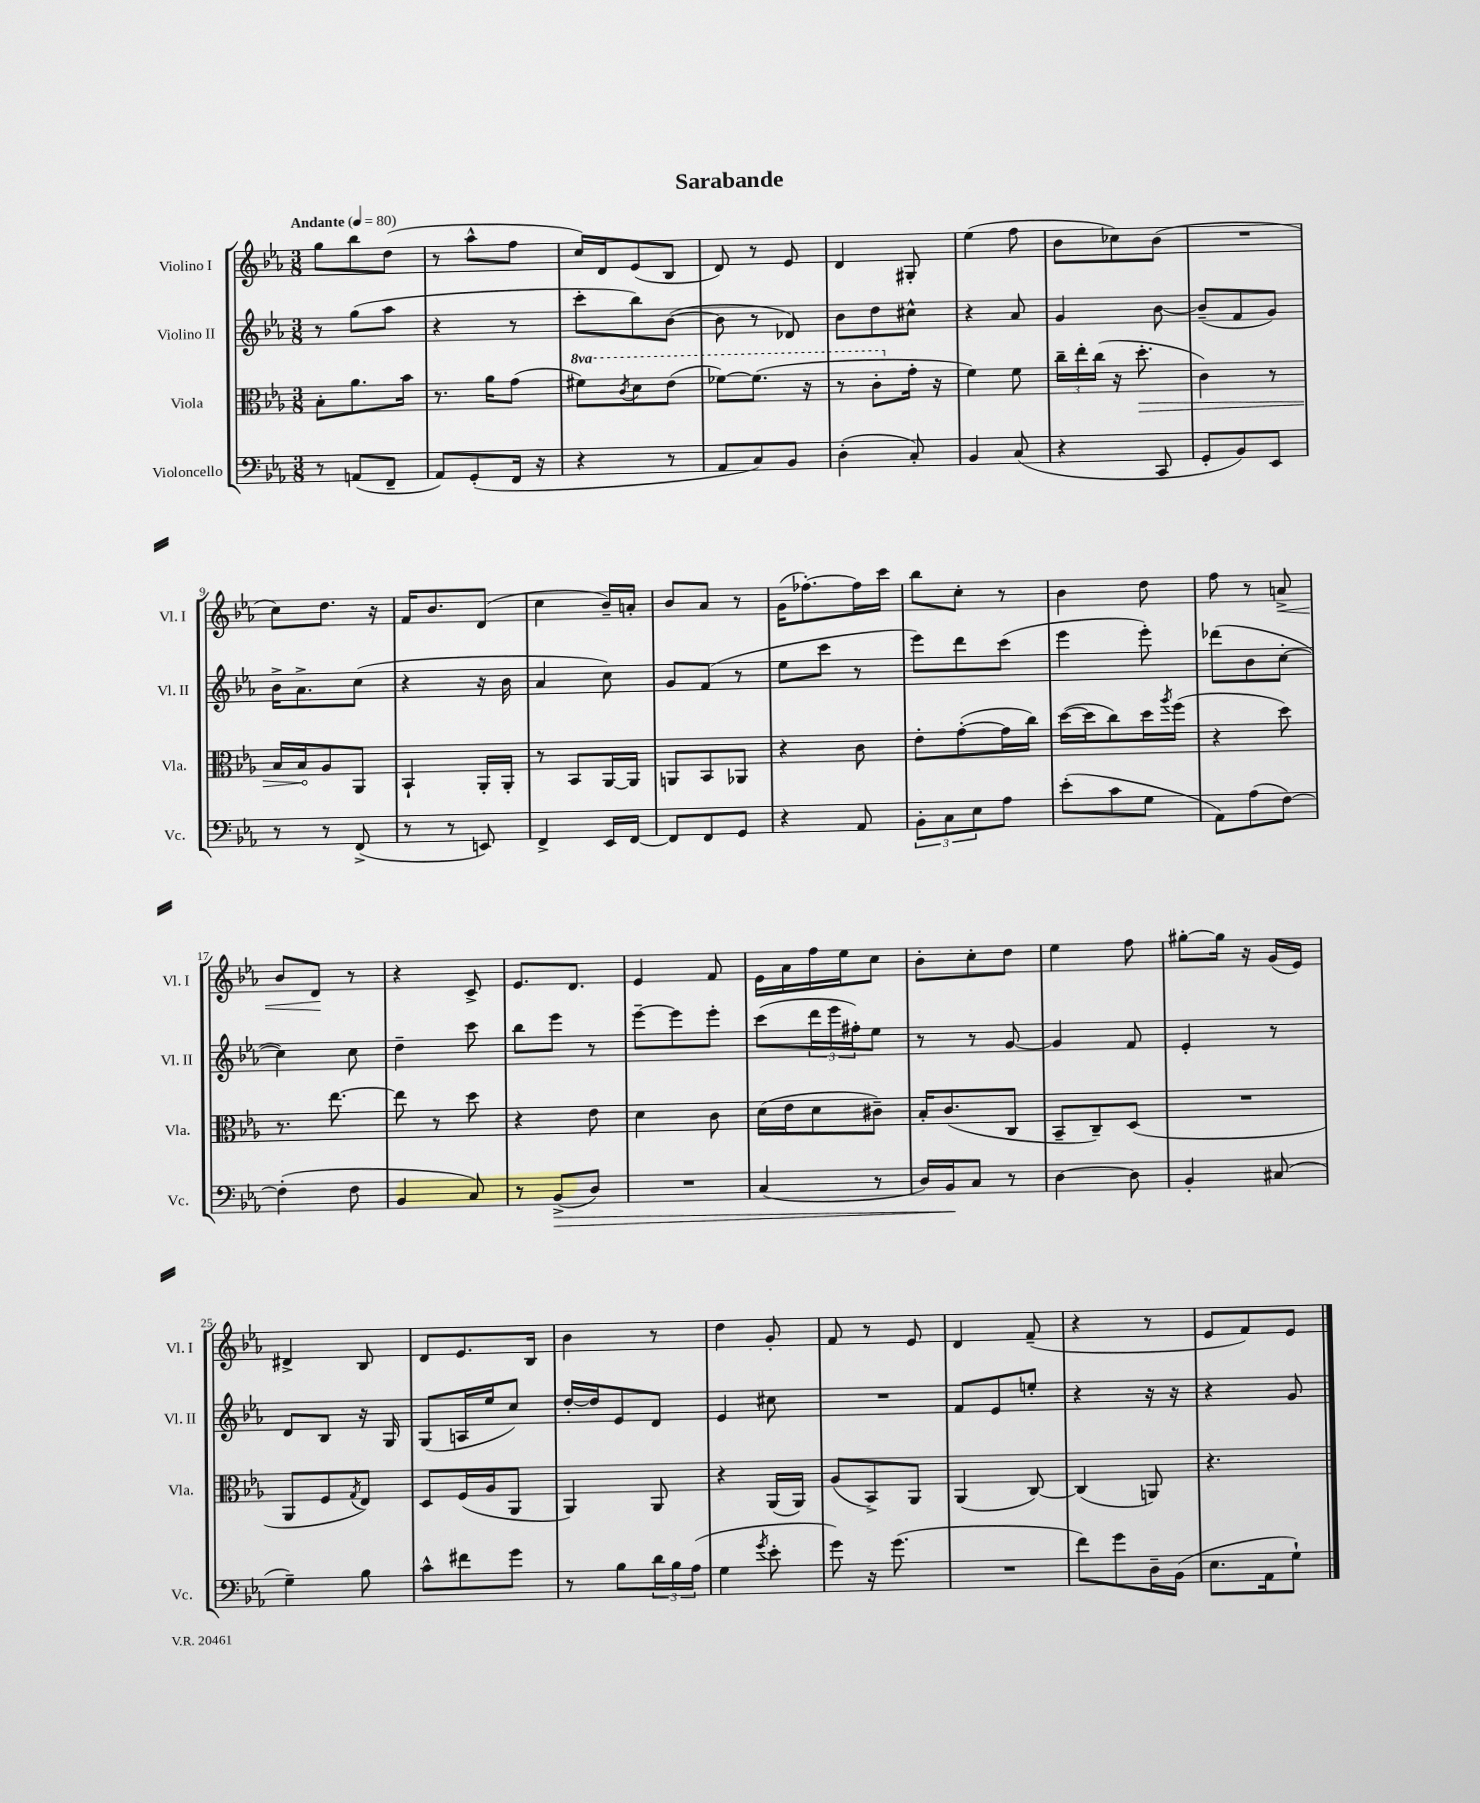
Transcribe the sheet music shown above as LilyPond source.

\header { title = "Sarabande" }
<<
\new StaffGroup <<
\new Staff = "s0" \with { instrumentName = "Violino I" shortInstrumentName = "Vl. I" } {
    \clef treble \key ees \major \numericTimeSignature \time 3/8 \tempo "Andante" 4 = 80
    g''8 bes''8 d''8( |
    r8 aes''8-^ f''8 |
    c''16) d'16 ees'8( bes8 |
    d'8) r8 ees'8 |
    d'4 gis8-. |
    ees''4( f''8 |
    bes'8 ces''8) bes'8( |
    R4. |
    c''8) d''8. r16 |
    f'16 bes'8. d'8( |
    c''4 bes'16--) a'16-. |
    bes'8 aes'8 r8 |
    g'16( fes''8.~-.) fes''16 c'''16 |
    bes''8 c''8-. r8 |
    bes'4 d''8 |
    f''8 r8 a'8->\< |
    bes'8 d'8\! r8 |
    r4 c'8-> |
    ees'8. d'8. |
    ees'4 f'8 |
    ees'16 aes'16 f''16 ees''16 c''8 |
    bes'8-. c''8-. d''8 |
    ees''4 f''8 |
    gis''8~-. gis''16 r16 g'16( ees'16) |
    dis'4-> bes8 |
    d'8 ees'8. bes16 |
    bes'4 r8 |
    d''4 g'8-. |
    f'8 r8 ees'8 |
    d'4 f'8--( |
    r4 r8 |
    ees'8 f'8) ees'8 \bar "|." |
}
\new Staff = "s1" \with { instrumentName = "Violino II" shortInstrumentName = "Vl. II" } {
    \clef treble \key ees \major \numericTimeSignature \time 3/8
    r8 g''8( aes''8 |
    r4 r8 |
    c'''8-. bes''8) bes'8~( |
    bes'8 r8 des'8) |
    bes'8 d''8 cis''8-^ |
    r4 aes'8 |
    g'4 bes'8~ |
    bes'8--( f'8 g'8) |
    bes'16-> aes'8.-> c''8( |
    r4 r16 bes'16 |
    aes'4 c''8) |
    g'8 f'8( r8 |
    ees''8 c'''8 r8 |
    ees'''8) d'''8 c'''8( |
    ees'''4 ees'''8-.) |
    des'''8( bes'8 c''8~-. |
    c''4) c''8 |
    d''4-- c'''8 |
    bes''8 ees'''8 r8 |
    ees'''8~-- ees'''8 ees'''8-. |
    c'''8( \tuplet 3/2 { d'''16 ees'''16 fis''16-.) } ees''8 |
    r8 r8 g'8~ |
    g'4 f'8 |
    ees'4-. r8 |
    d'8 bes8 r16 g16 |
    g8( a16 ees''16 c''8) |
    d''16~-. d''16 ees'8 d'8 |
    ees'4 cis''8 |
    R4. |
    f'8 ees'8 e''8-. |
    r4 r16 r16 |
    r4 g'8 \bar "|." |
}
\new Staff = "s2" \with { instrumentName = "Viola" shortInstrumentName = "Vla." } {
    \clef alto \key ees \major \numericTimeSignature \time 3/8 \set Staff.ottavationMarkups = #ottavation-simple-ordinals
    bes8-. aes'8. bes'16 |
    r8. aes'16 g'8( |
    \ottava #1 fis''8) \acciaccatura { c''8 } d''8 ees''8( |
    fes''8~) fes''8.( r16 |
    r8 c''8-. \ottava #0 g'16-. r16 |
    f'4) f'8 |
    \tuplet 3/2 { c''16-- ees''16-. c''16( } r16 \once \override Hairpin.circled-tip = ##t d''8.-.\> |
    c'4) r8 |
    bes16 bes16\! aes8 aes,8 |
    bes,4-! aes,16-. aes,16-. |
    r8 bes,8 aes,16~ aes,16 |
    a,8 bes,8 aes,8 |
    r4 c'8 |
    ees'8-. g'8~-.( g'16 c''16) |
    d''16~( d''16 c''8) d''16 \acciaccatura { aes''8 } f''16( |
    r4 d''8) |
    r8. ees''8.~ |
    ees''8 r8 d''8 |
    r4 ees'8 |
    d'4 c'8 |
    d'16( ees'16 d'8 cis'8--) |
    bes16-. c'8.( c8 |
    bes,8-- c8--) d8( |
    R4. |
    aes,8 f8 \acciaccatura { g8 } ees8) |
    d8 f16( aes16 aes,8 |
    aes,4) aes,8 |
    r4 aes,16( aes,16) |
    aes8( bes,8->) aes,8 |
    aes,4( c8~) |
    c4( a,8) |
    r4. \bar "|." |
}
\new Staff = "s3" \with { instrumentName = "Violoncello" shortInstrumentName = "Vc." } {
    \clef bass \key ees \major \numericTimeSignature \time 3/8
    r8 a,8( f,8-- |
    aes,8) g,8-.( f,16 r16 |
    r4 r8 |
    aes,8 c8) bes,8 |
    d4-.( c8-.) |
    bes,4 c8( |
    r4 c,8 |
    g,8-. bes,8) ees,8 |
    r8 r8 f,8->( |
    r8 r8 e,8) |
    f,4-> ees,16 f,16~ |
    f,8 f,8 g,8 |
    r4 aes,8 |
    \tuplet 3/2 { bes,8-. c8 ees8 } aes8 |
    ees'8-.( c'8 g8 |
    aes,8) aes8( f8~) |
    f4-.( f8 |
    bes,4 c8) |
    r8 bes,8->\>( d8) |
    R4. |
    c4( r8 |
    d16) bes,16\! c8 r8 |
    d4~ d8 |
    bes,4-. cis8( |
    g4--) bes8 |
    c'8-^ fis'8 g'8 |
    r8 bes8 \tuplet 3/2 { d'16 bes16 aes16( } |
    g4 \acciaccatura { g'8 } ees'8-. |
    g'8) r16 g'8.( |
    R4. |
    f'8) g'8 d16-- bes,16( |
    ees8. aes,16 g8-!) \bar "|." |
}
>>
>>
